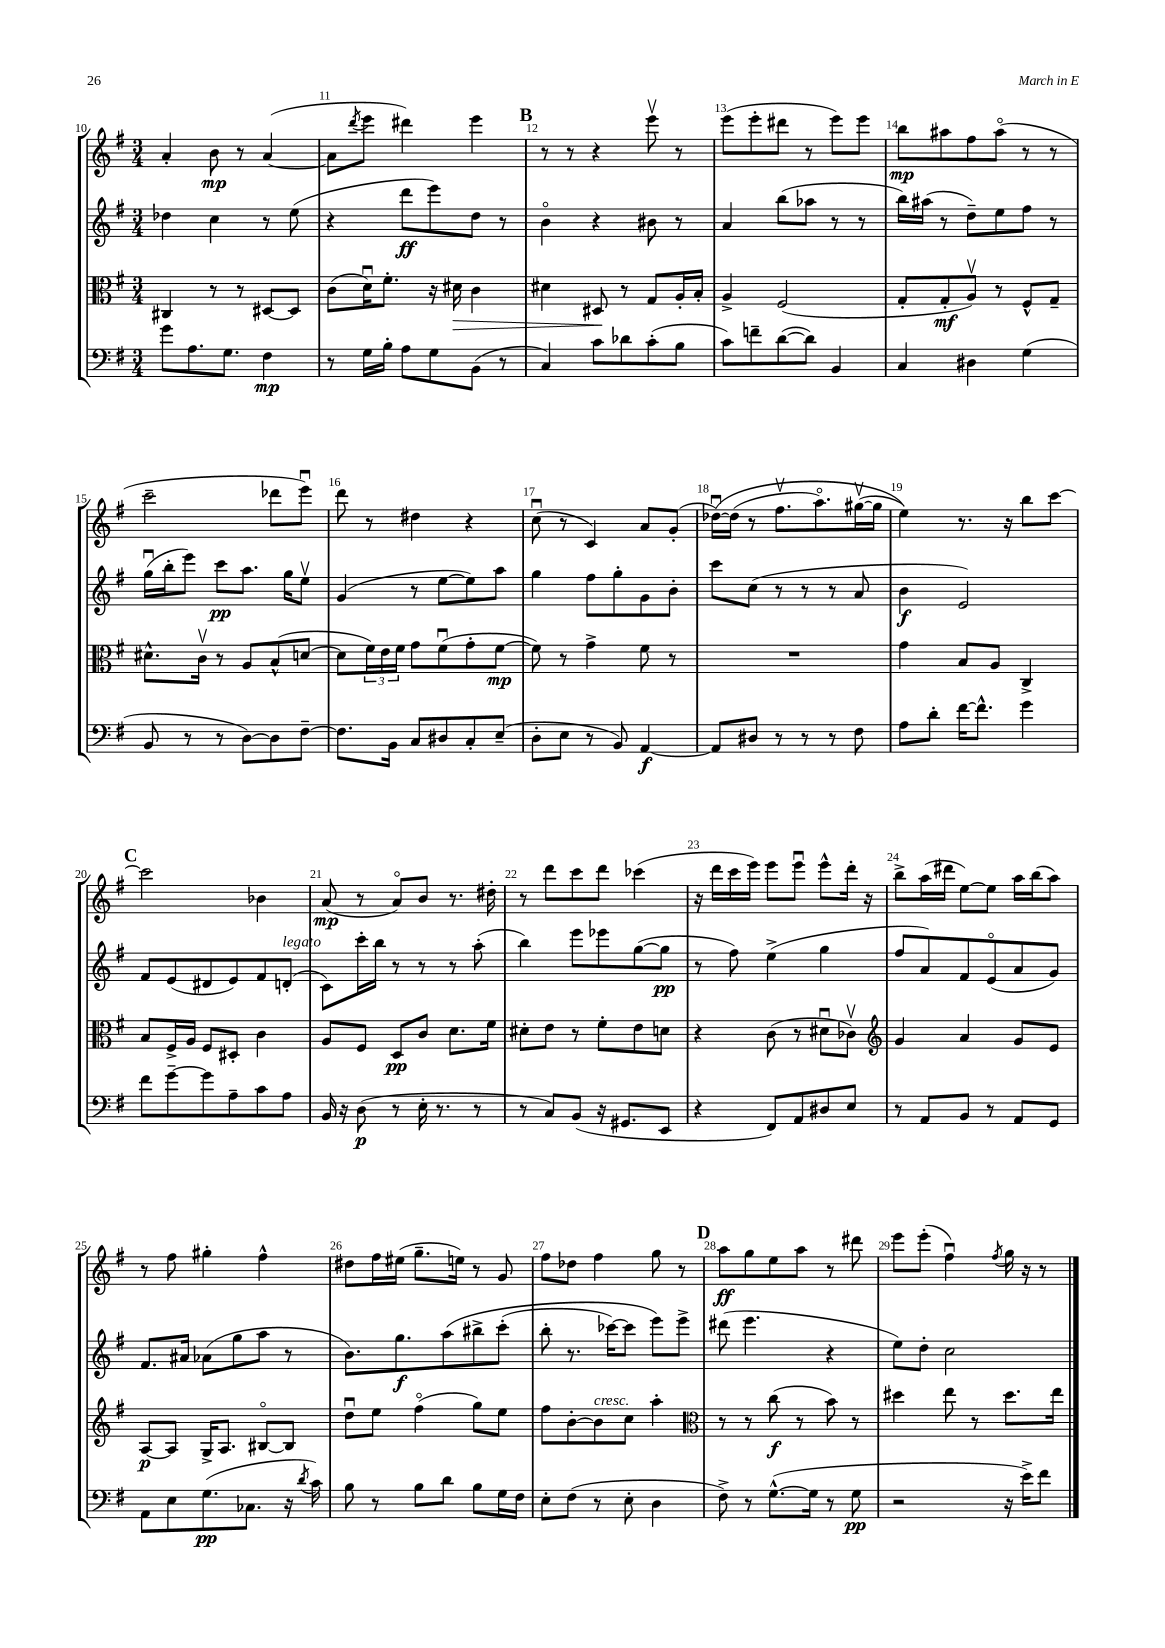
<<
\new StaffGroup <<
\new Staff = "s0" {
    \clef treble \key g \major \numericTimeSignature \time 3/4
    a'4-. b'8\mp r8 a'4~( |
    a'8 \acciaccatura { d'''8 } e'''8 dis'''4) e'''4 |
    \mark \markup { \bold "B" } r8 r8 r4 e'''8\upbow r8 |
    e'''8( e'''8-. dis'''8 r8 e'''8) e'''8 |
    b''8\mp ais''8 fis''8 ais''8\flageolet( r8 r8 |
    c'''2-- des'''8 e'''8\downbow) |
    d'''8 r8 dis''4 r4 |
    c''8\downbow( r8 c'4) a'8 g'8-.( |
    des''16~\downbow)\( des''16( r8 fis''8.\upbow a''8.\flageolet) gis''16~\upbow( gis''16 |
    e''4)\) r8. r16 b''8 c'''8~ |
    \mark \markup { \bold "C" } c'''2 bes'4 |
    a'8\mp( r8 a'8\flageolet) b'8 r8. dis''16-. |
    r8 d'''8 c'''8 d'''8 ces'''4( |
    r16 d'''16 c'''16 e'''16) e'''8 e'''8\downbow e'''8-^ d'''16-. r16 |
    b''8-> a''16( dis'''16 e''8~) e''8 a''16 b''16( a''8) |
    r8 fis''8 gis''4-. fis''4-^ |
    dis''8 fis''16 eis''16( g''8.-- e''16) r8 g'8 |
    fis''8 des''8 fis''4 g''8 r8 |
    \mark \markup { \bold "D" } a''8\ff g''8 e''8 a''8 r8 dis'''8 |
    e'''8 e'''8-.( fis''4\downbow) \acciaccatura { fis''8 } g''16 r16 r8 \bar "|." |
}
\new Staff = "s1" {
    \clef treble \key g \major \numericTimeSignature \time 3/4
    des''4 c''4 r8 e''8( |
    r4 d'''8\ff e'''8) d''8 r8 |
    \mark \markup { \bold "B" } b'4\flageolet r4 bis'8 r8 |
    a'4 b''8( aes''8 r8 r8 |
    b''16) ais''16( r8 d''8--) e''8 fis''8 r8 |
    g''16\downbow( b''16-. e'''8) c'''8\pp a''8. g''16 e''8\upbow |
    g'4( r8 e''8~ e''8) a''8 |
    g''4 fis''8 g''8-. g'8 b'8-. |
    c'''8 c''8( r8 r8 r8 a'8 |
    b'4\f e'2) |
    \mark \markup { \bold "C" } fis'8 e'8( dis'8 e'8) fis'8 d'8-.^\markup { \italic "legato" }( |
    c'8) c'''16-. b''16 r8 r8 r8 a''8-.( |
    b''4) e'''8 ees'''8 g''8~( g''8\pp |
    r8 fis''8) e''4->( g''4 |
    fis''8 a'8) fis'8 e'8\flageolet( a'8 g'8) |
    fis'8. ais'16 aes'8( g''8 a''8 r8 |
    b'8.) g''8.\f a''8\( bis''8-> c'''8-.( |
    b''8-. r8. ces'''16~) ces'''8 e'''8\) e'''8-> |
    \mark \markup { \bold "D" } dis'''8( e'''4. r4 |
    e''8) d''8-. c''2 \bar "|." |
}
\new Staff = "s2" {
    \clef alto \key g \major \numericTimeSignature \time 3/4
    cis4 r8 r8 dis8~ dis8 |
    c'8( d'16\downbow) fis'8.-. r16 dis'16\> c'4 |
    \mark \markup { \bold "B" } dis'4 dis8\! r8 g8 a16-. b16-. |
    a4-> fis2( |
    g8-. g8-.\mf a8\upbow) r8 fis8-^ g8-- |
    dis'8.-^ c'16\upbow r8 a8 b8-^( d'8~ |
    d'8 \tuplet 3/2 { fis'16) e'16 fis'16 } g'8 fis'8\downbow( g'8-. fis'8~\mp |
    fis'8) r8 g'4-> fis'8 r8 |
    R2. |
    g'4 b8 a8 c4-> |
    \mark \markup { \bold "C" } b8 fis16-> a16 fis8 dis8-. c'4 |
    a8 fis8 d8\pp c'8 d'8. fis'16 |
    dis'8-. e'8 r8 fis'8-. e'8 d'8 |
    r4 c'8( r8 dis'8\downbow ces'8\upbow) |
    \clef treble g'4 a'4 g'8 e'8 |
    a8~\p a8 g16-> a8. bis8~\flageolet bis8 |
    d''8\downbow e''8 fis''4\flageolet( g''8) e''8 |
    fis''8 b'8~-. b'8^\markup { \italic "cresc." } c''8 a''4-. |
    \mark \markup { \bold "D" } \clef alto r8 r8 c''8\f( r8 b'8) r8 |
    dis''4 e''8 r8 dis''8. e''16 \bar "|." |
}
\new Staff = "s3" {
    \clef bass \key g \major \numericTimeSignature \time 3/4
    g'8 a8. g8. fis4\mp |
    r8 g16 b16-. a8 g8 b,8( r8 |
    \mark \markup { \bold "B" } c4) c'8 des'8 c'8-.( b8 |
    c'8) f'8-- d'8~( d'8) b,4 |
    c4 dis4 g4( |
    b,8 r8 r8 d8~) d8 fis8~-- |
    fis8. b,16 c8 dis8 c8-. e8--( |
    d8-. e8 r8 b,8) a,4~\f |
    a,8 dis8 r8 r8 r8 fis8 |
    a8 d'8-. fis'16~ fis'8.-^ g'4 |
    \mark \markup { \bold "C" } fis'8 g'8~-- g'8 a8-- c'8 a8 |
    b,16 r16 d8\p( r8 e16-. r8. r8 |
    r8 c8) b,8( r16 gis,8. e,8 |
    r4 fis,8) a,8 dis8 e8 |
    r8 a,8 b,8 r8 a,8 g,8 |
    a,8 e8 g8.\pp( ces8. r16 \acciaccatura { d'8 } c'16) |
    b8 r8 b8 d'8 b8 g16 fis16 |
    e8-. fis8( r8 e8-. d4 |
    \mark \markup { \bold "D" } fis8->) r8 g8.~-^( g16 r8 g8\pp |
    r2 r16 e'16->) fis'8 \bar "|." |
}
>>
>>
\layout { \context { \Score currentBarNumber = #10 \override BarNumber.break-visibility = ##(#f #t #t) barNumberVisibility = #all-bar-numbers-visible } }
